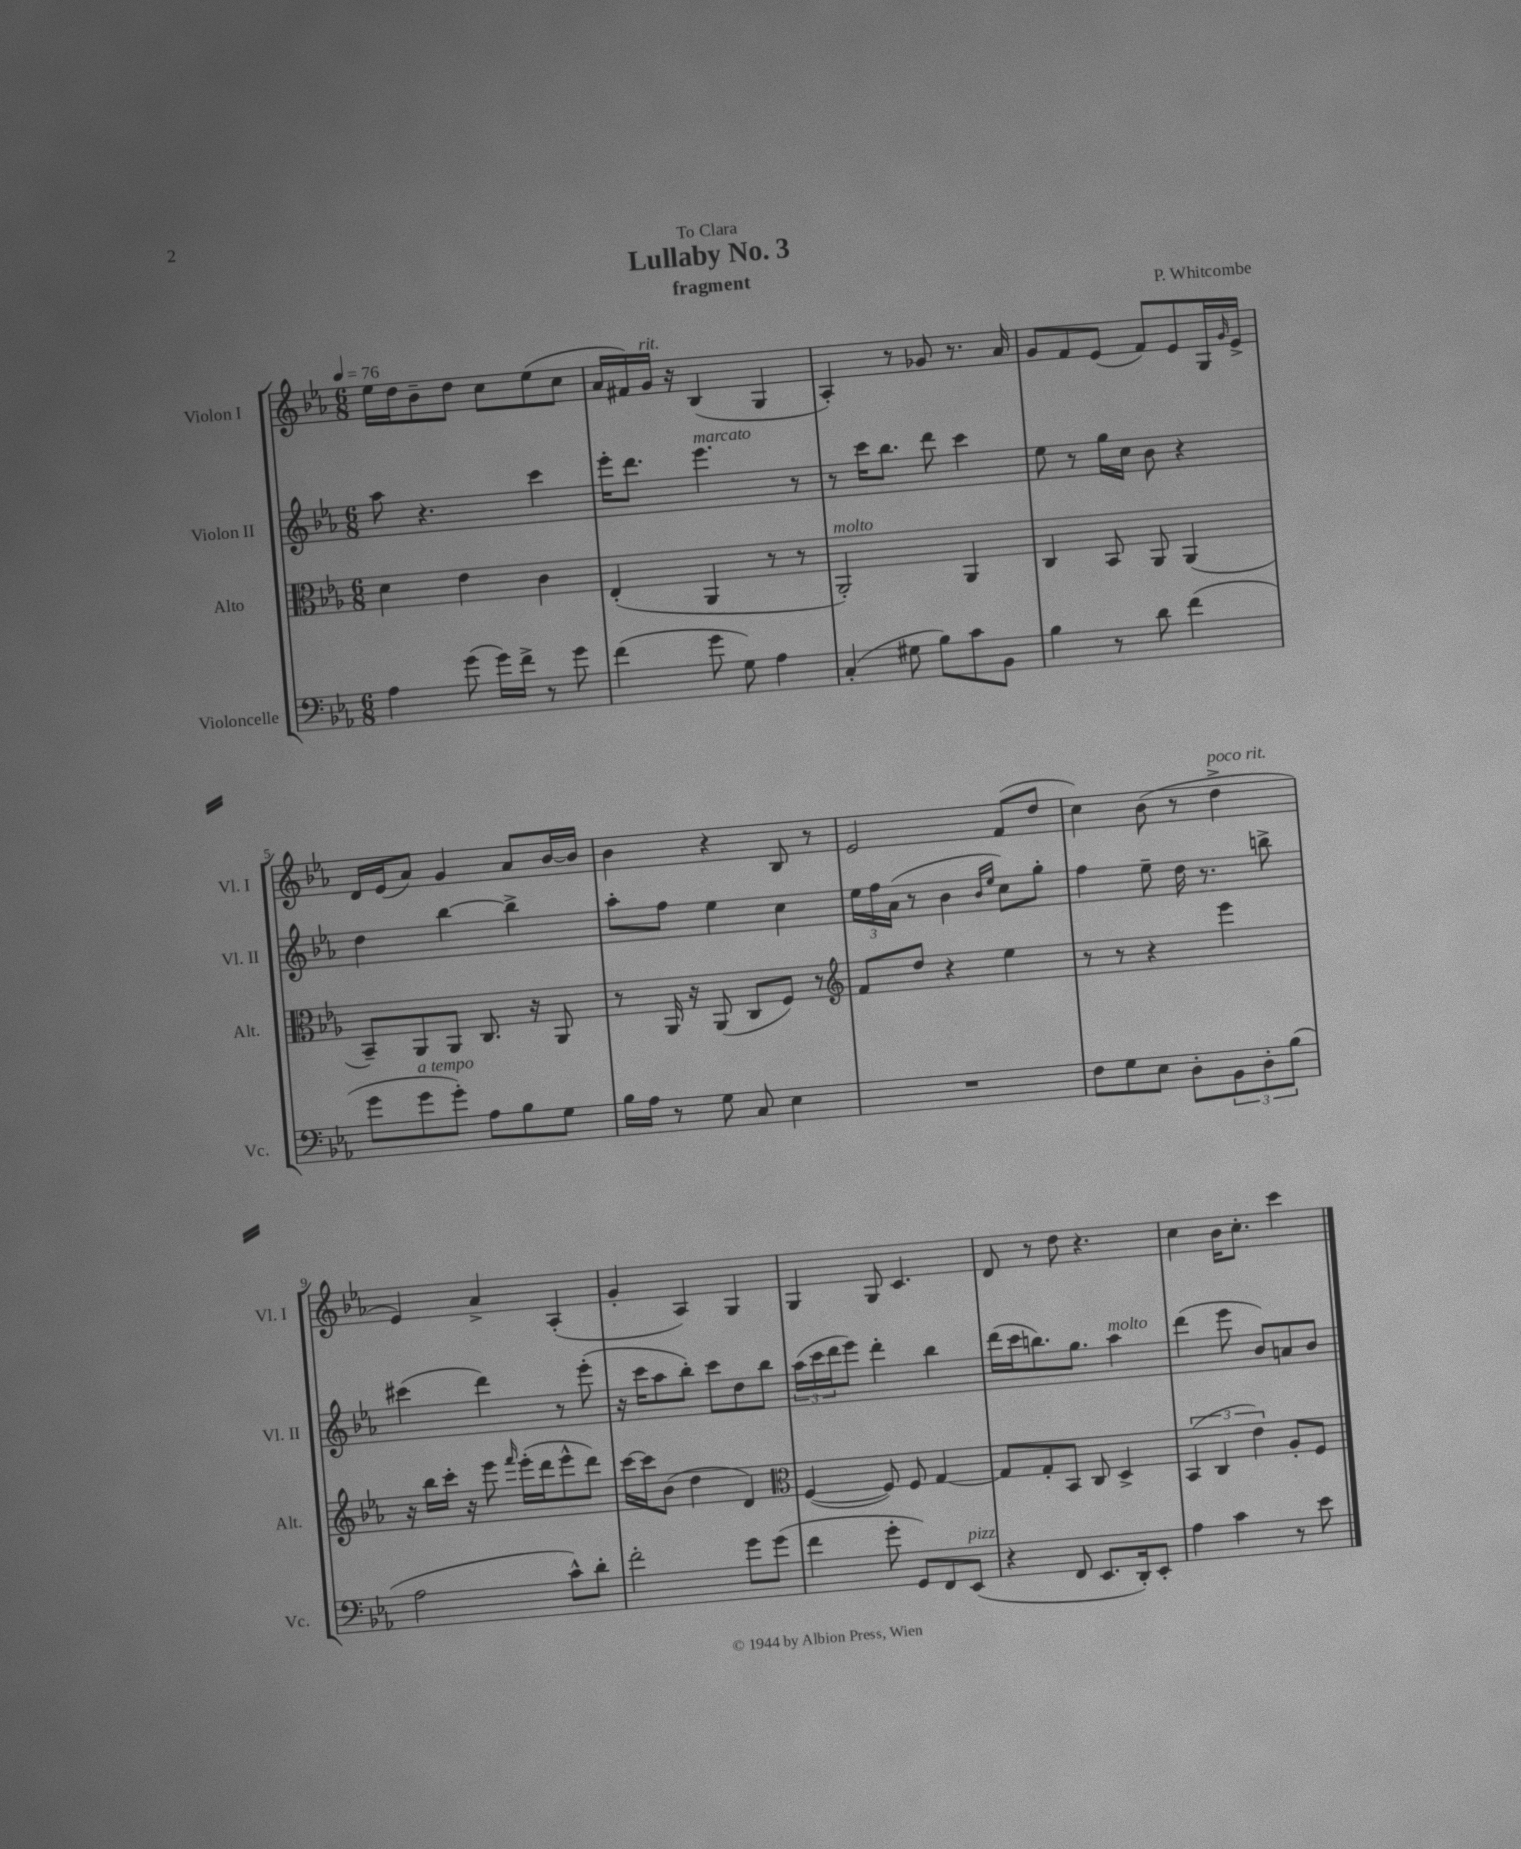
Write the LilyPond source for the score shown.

\header { title = "Lullaby No. 3" composer = "P. Whitcombe" subtitle = "fragment" dedication = "To Clara" }
<<
\new StaffGroup <<
\new Staff = "s0" \with { instrumentName = "Violon I" shortInstrumentName = "Vl. I" } {
    \clef treble \key ees \major \numericTimeSignature \time 6/8 \tempo 4 = 76
    ees''16 d''16 bes'8-- d''8 c''8 ees''8( c''8 |
    aes'16 fis'16) g'16^\markup { \italic "rit." } r16 bes4( g4 |
    aes4-.) r8 ges'8 r8. aes'16 |
    g'8 f'8 ees'8( f'8) ees'8 g16 \grace { g'16 } ees'16-> |
    d'16 ees'16( aes'8) g'4 aes'8 bes'16~ bes'16 |
    bes'4 r4 bes8 r8 |
    ees'2 f'8( d''8 |
    c''4) bes'8( r8 d''4->^\markup { \italic "poco rit." } |
    ees'4) aes'4-> aes4-.( |
    g'4-. aes4) g4 |
    g4 g8 c'4. |
    d'8 r8 d''8 r4. |
    c''4 bes'16 c''8.-. c'''4 \bar "|." |
}
\new Staff = "s1" \with { instrumentName = "Violon II" shortInstrumentName = "Vl. II" } {
    \clef treble \key ees \major \numericTimeSignature \time 6/8
    aes''8 r4. c'''4 |
    ees'''16-. d'''8. ees'''4.^\markup { \italic "marcato" } r8 |
    r8 c'''16 bes''8. d'''8 c'''4 |
    ees''8 r8 g''16 c''16 bes'8 r4 |
    d''4 bes''4~ bes''4-> |
    aes''8-. f''8 ees''4 c''4 |
    \tuplet 3/2 { ees''16 f''16 aes'16( } r8 bes'4 \grace { bes'16 ees''16 } c''8) g''8-. |
    f''4 ees''8-- d''16 r8. b''8-> |
    cis'''4( d'''4) r8 ees'''8-.( |
    r16 c'''16 aes''8 bes''8-.) c'''8 d''8 bes''8 |
    \tuplet 3/2 { aes''16( c'''16 d'''16 } ees'''8) d'''4-. bes''4 |
    d'''16( c'''16 b''8.) g''8. aes''4^\markup { \italic "molto" } |
    d'''4( ees'''8 bes'8) a'8 bes'8 \bar "|." |
}
\new Staff = "s2" \with { instrumentName = "Alto" shortInstrumentName = "Alt." } {
    \clef alto \key ees \major \numericTimeSignature \time 6/8
    d'4 ees'4 c'4 |
    ees4-.( aes,4 r8 r8 |
    aes,2-.^\markup { \italic "molto" }) aes,4 |
    c4 bes,8 aes,8 aes,4( |
    bes,8--) aes,8 aes,8 c8. r16 aes,8 |
    r8 aes,16 r16 aes,8( c8 f8) r8 |
    \clef treble f'8 d''8 r4 ees''4 |
    r8 r8 r4 ees'''4 |
    r16 bes''16 c'''16-. r16 ees'''8 \grace { f'''16 } ees'''16-.( d'''16 ees'''8-^ d'''8) |
    c'''16~ c'''16 bes'8( d''4 d'4) |
    \clef alto f4~( f8) f8 g4~ |
    g8 g8-. bes,8 c8 d4-> |
    \tuplet 3/2 { bes,4( c4 ees'4) } aes8-. f8 \bar "|." |
}
\new Staff = "s3" \with { instrumentName = "Violoncelle" shortInstrumentName = "Vc." } {
    \clef bass \key ees \major \numericTimeSignature \time 6/8
    aes4 g'8( g'16) f'16-> r8 g'8 |
    f'4( g'8 g8) aes4 |
    c4-.( gis8 bes8) c'8 bes,8 |
    bes4 r8 d'8 f'4( |
    g'8 g'8^\markup { \italic "a tempo" } g'8-.) aes8 bes8 g8 |
    bes16 aes16 r8 g8 c8 ees4 |
    R2. |
    f8 g8 ees8 d8-. \tuplet 3/2 { bes,8 d8-. bes8( } |
    aes2 c'8-^) d'8-. |
    f'2-. g'8 g'8( |
    f'4 g'8-. g,8) f,8 ees,8^\markup { \italic "pizz." }( |
    r4 f,8 ees,8. d,16-.) ees,8-. |
    aes4 c'4 r8 ees'8 \bar "|." |
}
>>
>>
